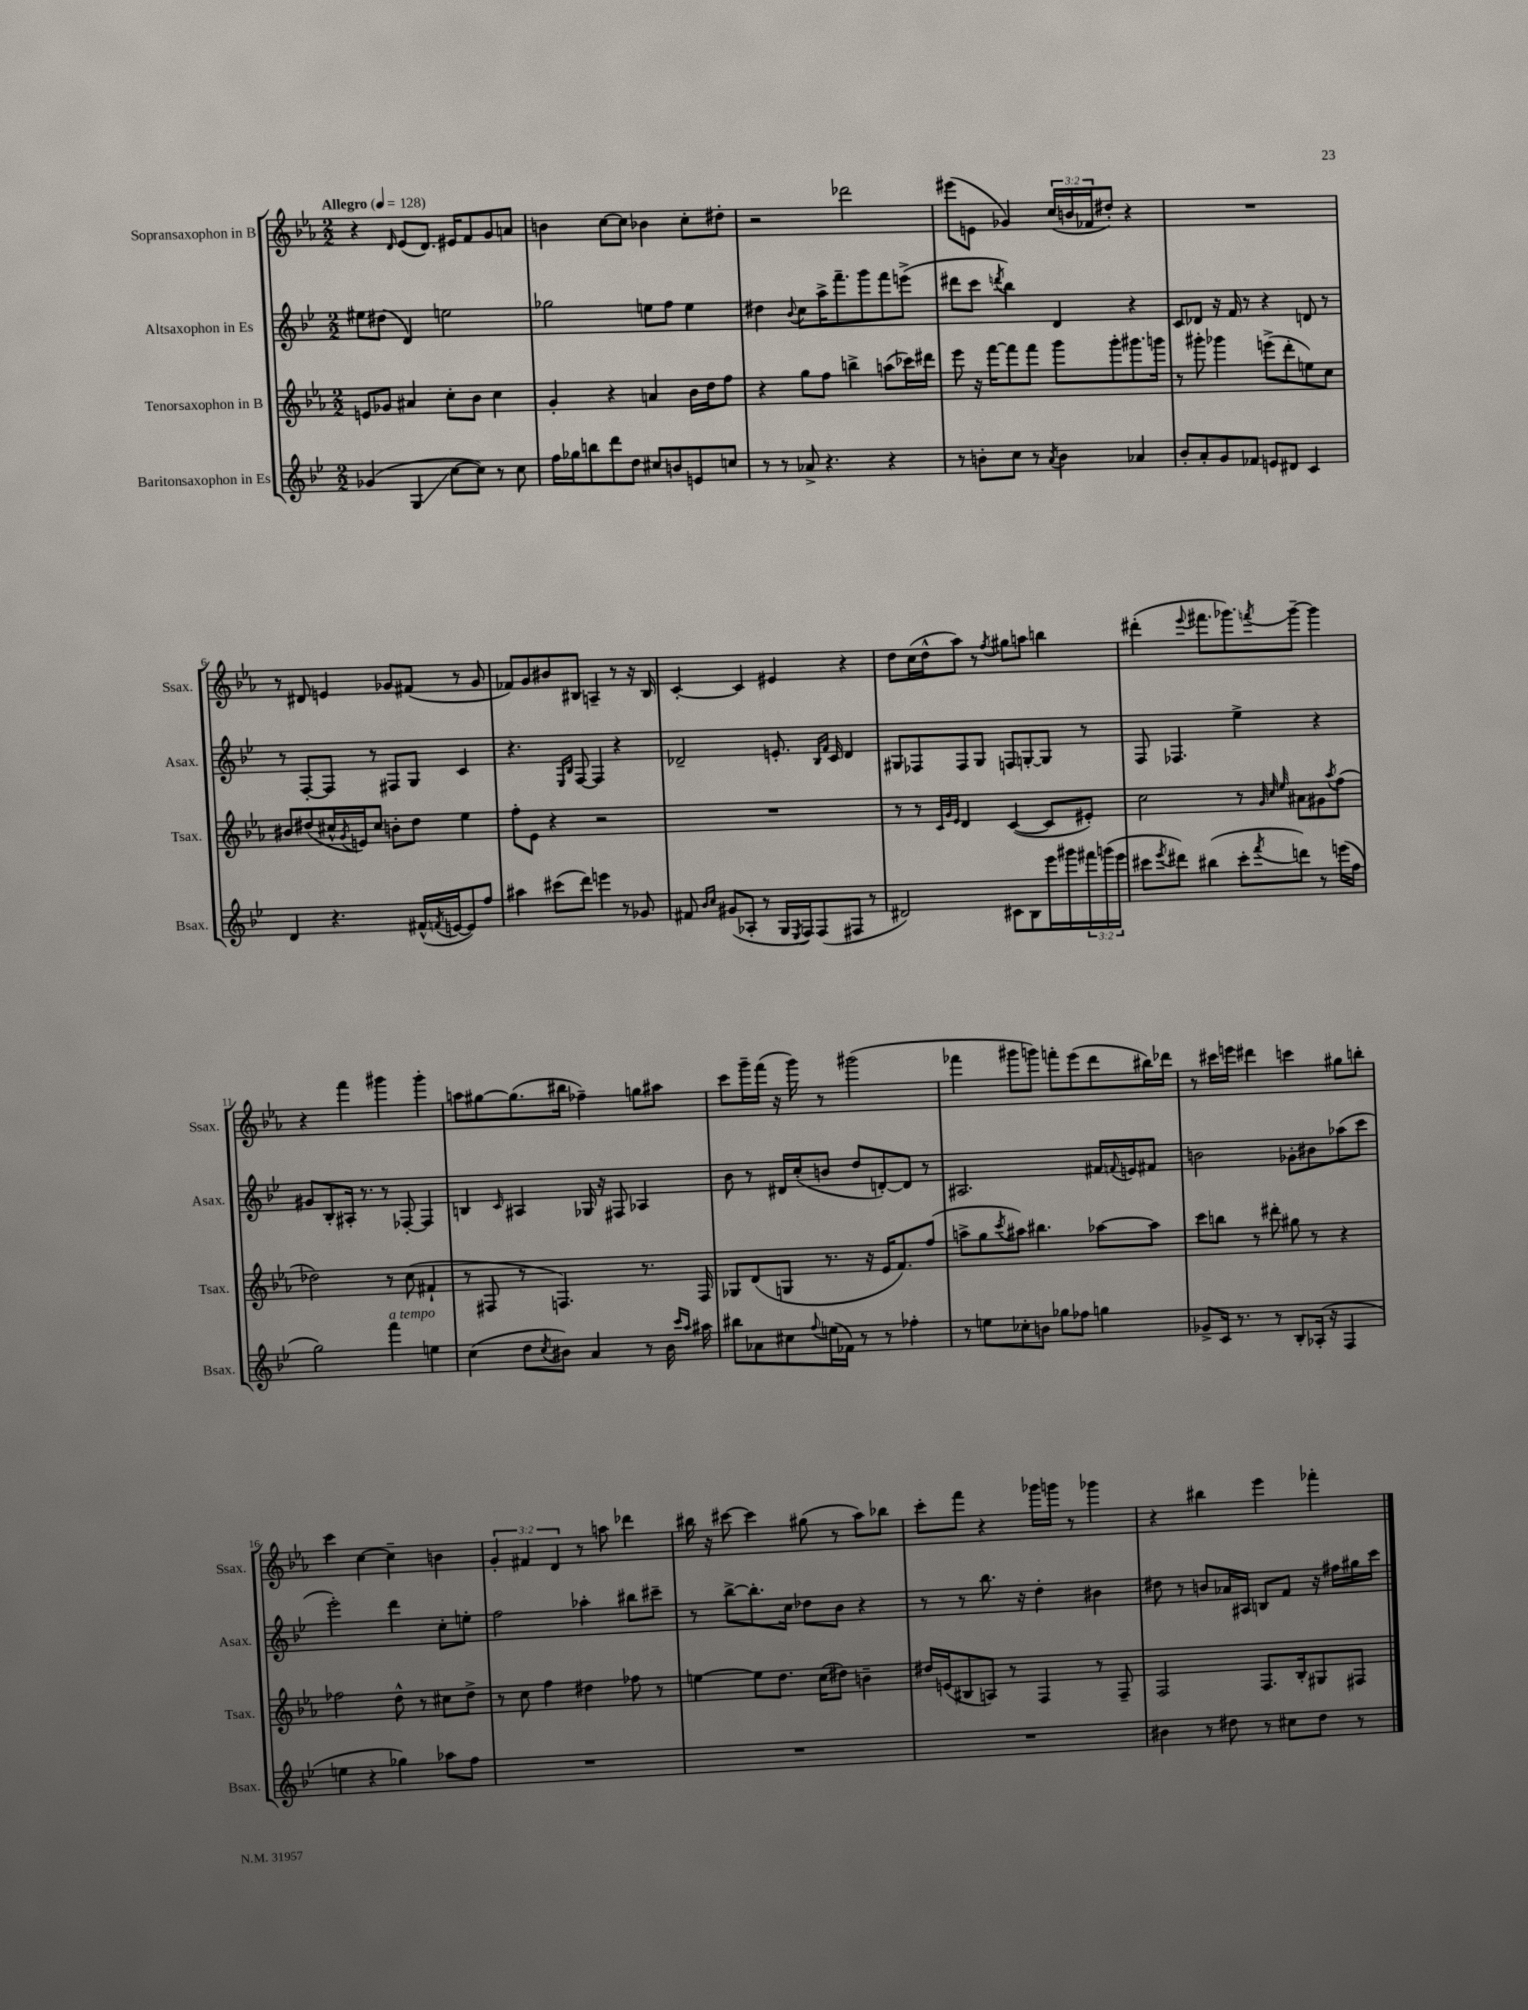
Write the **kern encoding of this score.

**kern	**kern	**kern	**kern
*staff4	*staff3	*staff2	*staff1
*clefG2	*clefG2	*clefG2	*clefG2
*k[b-e-]	*k[b-e-a-]	*k[b-e-]	*k[b-e-a-]
*M2/2	*M2/2	*M2/2	*M2/2
*MM128	*MM128	*MM128	*MM128
(4g-	8e	8ee#	4r
.	8g-	(8dd#	.
.	.	.	16qqd
4G	4a#	4d)	(8e-
.	.	.	8.d)
[8cc	8cc'	2ee	.
.	.	.	16e#
8cc])	8b-	.	8f
8r	4cc	.	8g
8cc	.	.	8a
=	=	=	=
16ff	4g'	2gg-	4b
16gg-	.	.	.
8bb	.	.	.
8ddd	4r	.	[8cc
8dd	.	.	8cc]
8cc#	4a	8ee	4b-
8b	.	8ff	.
8e	16b-	4ee	8cc'
.	16dd	.	.
8cc	8ff	.	8dd#'
=	=	=	=
8r	4r	4dd#	2r
8r	.	.	.
.	.	8qqb-	.
8a-^	8gg	8cc	.
4.r	8ff	16aa^	.
.	.	8.fff~	.
.	4bb^	.	2ddd-
.	.	8ggg	.
4r	(8aa	8fff	.
.	16ccc-)	(8eee^	.
.	16ddd#	.	.
=	=	=	=
8r	8eee-	8ddd#	(8eee#
8b'	16r	8ccc	8e
.	[16fff	.	.
.	.	8qddd	.
8cc	8fff]	4bb-)	4g-)
8r	8fff	.	.
8qa	.	.	.
4b	8ggg	4d	(24cc
.	.	.	24b
.	.	.	24f-
.	8ggg'	.	8dd#')
4a-	8.ggg#	4r	4r
.	16ggg	.	.
=	=	=	=
8b-'	8r	8c	1r
8a'	8ggg#'	8d-	.
8g	4ggg-	16r	.
.	.	16f	.
8f-	.	8r	.
8e	(8eee^	4r	.
8d#	8ddd'	.	.
4c	8ee)	8d	.
.	8cc	8r	.
=	=	=	=
4d	8b#	8r	8r
.	(8dd#	[8F'	8d#
4.r	16cc#^^	8F]	4e
.	8qg	.	.
.	16e)	.	.
.	8cc#	8r	.
.	8b'	8F#	8g-
(16f#^^	8dd#	8G	(8f#
8qf	.	.	.
[16e	.	.	.
8e])	4ee-	4c	8r
8ff	.	.	8g-
=	=	=	=
4aa#	8ff'	4.r	8f-)
.	8e-	.	8g
(8ccc#	4r	.	8b#
.	.	16qqE-	.
.	.	16qqB-	.
8ddd)	.	[8F	8B#
4eee	2r	4F]	4A~
8r	.	4r	8r
8g-	.	.	16r
.	.	.	16B#
=	=	=	=
8f#	1r	2d-~	[4c'
16qqb-	.	.	.
16qqcc	.	.	.
(8g#	.	.	.
8A-'	.	.	4c]
8r	.	.	.
16G	.	8.e'	4e#
8qE-	.	.	.
16F)	.	.	.
(8F	.	.	.
.	.	16qqB-	.
.	.	16qqf	.
.	.	16c	.
8F#	.	4d-	4r
8r	.	.	.
=	=	=	=
2d#)	8r	8G#	8dd
.	8r	8F-	(16cc
.	.	.	16dd^^
.	32qqc	.	.
.	32qqg	.	.
.	32qqe-	.	.
.	4d	8F-	8aa-)
.	.	8G#	8r
.	.	.	8qff
8c#	([4c	8F	8gg#
8B-	.	[8G'	8aa
16eee-	8c]	8G]	4bb
16ggg#	.	.	.
24fff#	8e#')	8r	.
(24ggg	.	.	.
24eee-	.	.	.
=	=	=	=
8ccc#	2cc	8F	(4ddd#'
8qeee-	.	.	.
8ddd#)	.	4.F-	.
.	.	.	8qqeee-
(4bb#	.	.	8.fff#
.	.	.	8.ggg-)
8ccc#'	8r	4ee-^	.
.	32qqg	.	.
.	32qqcc	.	.
8qfff	32qqee-	.	8qfff
8ddd)	8a#	.	[8ggg-~
8r	8g#	4r	4ggg-]
.	8qaa-	.	.
(16eee	(8ff	.	.
16ff	.	.	.
=	=	=	=
2gg)	2dd-)	8g#	4r
.	.	8B-'	.
.	.	16A#'	4fff
.	.	8.r	.
4fff	8r	8r	4ggg#
.	(8cc	[8F-'	.
4ee	4f#`	4F-]	4ggg#'
=	=	=	=
(4cc	8r	4B	8aa
.	8F#	.	[8gg#
.	.	16qqc	.
8dd	8r	4A#	(8.gg#]
8qcc	.	.	.
8b#)	4.F)	.	.
.	.	.	16bb#
4a	.	16G-	4ff-~)
.	.	16r	.
.	.	8F#	.
8r	8.r	4A-	8gg
16b#	.	.	8aa#
16qqccc	.	.	.
16qqaa	.	.	.
16aa#	16F	.	.
=	=	=	=
8bb#	8G-	8b-	8ccc
8a-	(8d	8r	16ggg~
.	.	.	(16fff
8cc#	8G	16d#	16r
.	.	(16cc'	16ggg)
8qqff	.	.	.
(16ee	8.r	8b	8r
16f-)	.	.	.
8r	.	8dd	(2ggg#
.	16r	.	.
8r	16e-	[8d')	.
.	8.f)	.	.
4ff-'	.	8d]	.
.	(8ff	8r	.
=	=	=	=
8r	8aa^	2.A#	4fff-
8ee	8gg	.	.
.	8qccc	.	.
8cc-'	8aa#)	.	8ggg#
8b	4.bb#	.	8ggg)
8gg-	.	.	8fff'
8ff-	.	.	(8eee-
4gg	[8aa-	16f#	8ddd
.	.	8qqf	.
.	.	16e	.
.	8aa-]	8f#	16bb#)
.	.	.	16ddd-
=	=	=	=
8g-^	8ccc	2b	8r
16c	8bb	.	16ccc#
8.r	.	.	16eee
.	8r	.	4ddd#
8r	8ddd#'	.	.
8B-'	8gg#	8g-'	4ccc
(16A-'	8r	8b#	.
16r	.	.	.
4F	4r	(8aa-	8gg#
.	.	8ccc	8bb'
=	=	=	=
4ee	2ff-	2eee-')	4ccc
4r	.	.	[4cc
4gg-)	8dd^^	4ddd	4cc~]
.	8r	.	.
8aa-	8cc#	8cc'	4b
8ff	8dd^	8ee'	.
=	=	=	=
1r	8r	2ff	6g'
.	8cc	.	.
.	.	.	6f#
.	4ff	.	.
.	.	.	6d
.	4dd#	4aa-'	8r
.	.	.	8aa
.	8ff-	8bb#	4ddd-
.	8r	8ccc#~	.
=	=	=	=
1r	[4ee	8r	16bb#
.	.	.	16r
.	.	[8bb-^	[8ccc#
.	8ee]	8.bb-']	4ccc#]
.	8.dd	.	.
.	.	16cc	.
.	.	8dd-	(8gg#
.	(16cc	.	.
.	8dd#)	8b-	8r
.	4b~	4r	8aa-)
.	.	.	8bb-
=	=	=	=
1r	16dd#	8r	8ccc'
.	(16e	.	.
.	8B#	8r	8fff
.	8A)	8.bb-	4r
.	8r	.	.
.	.	16r	.
.	4F	4dd'	16ggg-
.	.	.	16ggg
.	.	.	8r
.	8r	4b#	4ggg-
.	8F~	.	.
=	=	=	=
4b#	2F	8dd#	4r
.	.	8r	.
8r	.	8b	4bb#
8dd#	.	16a-	.
.	.	16A#	.
8r	8.F	8B	4eee-
8cc#	.	8f	.
.	16B-'	.	.
8dd#	8G#	16r	4fff-'
.	.	16ff#	.
8r	8F#	16gg#	.
.	.	16ccc	.
==	==	==	==
*-	*-	*-	*-
